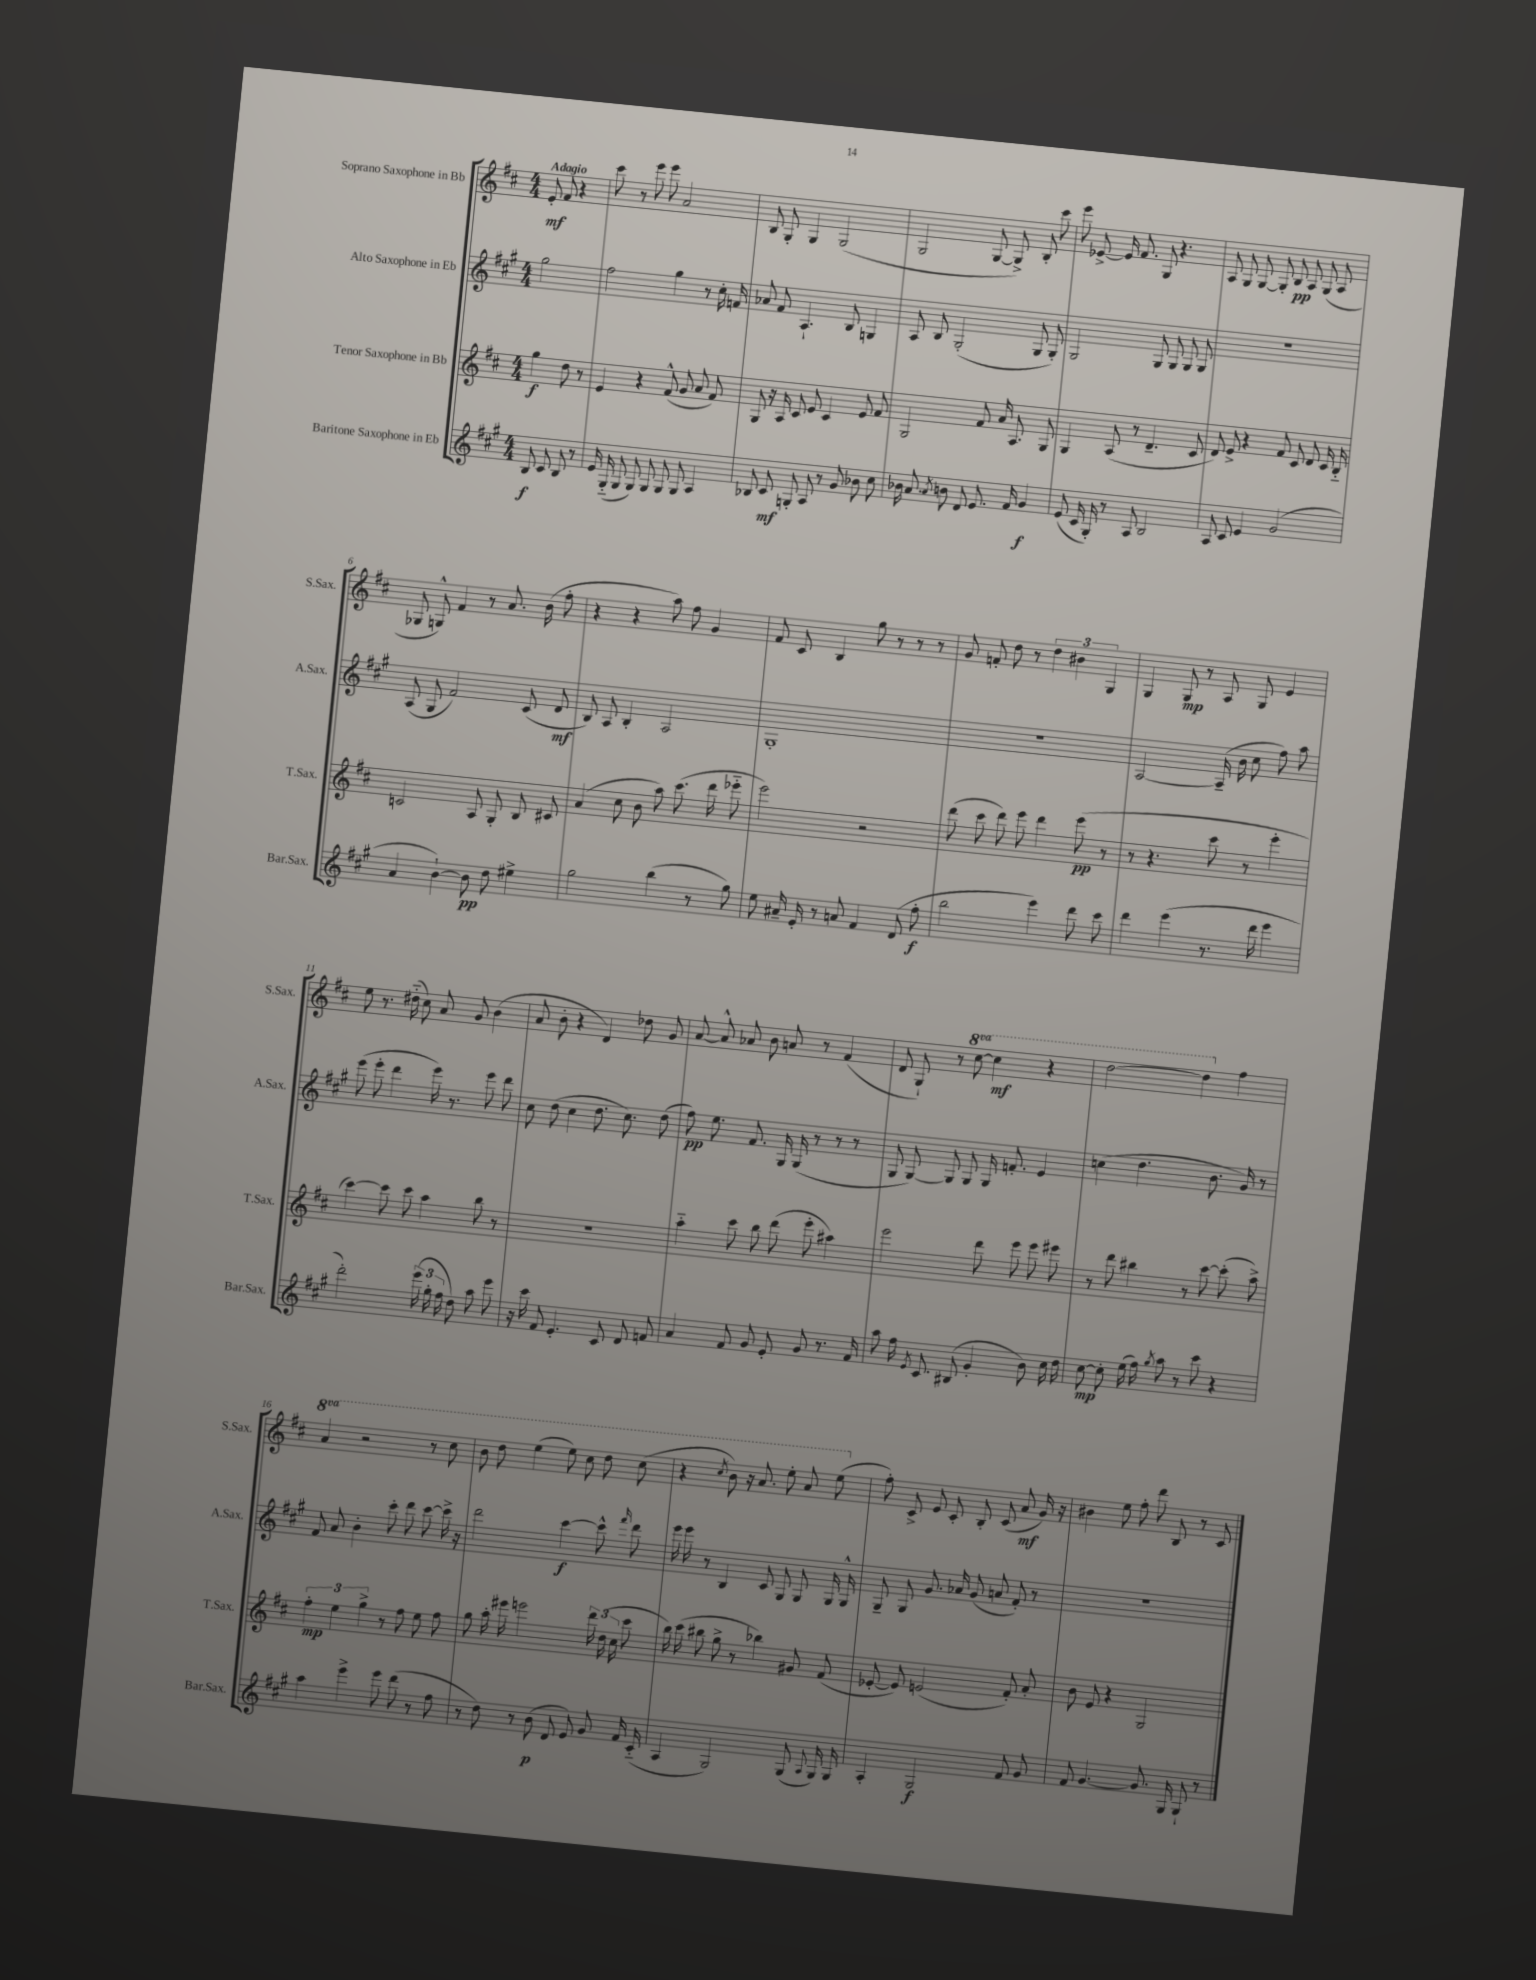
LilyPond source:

<<
\new StaffGroup <<
\new Staff = "s0" \with { instrumentName = "Soprano Saxophone in Bb" shortInstrumentName = "S.Sax." } {
    \clef treble \key d \major \numericTimeSignature \time 4/4 \set Staff.ottavationMarkups = #ottavation-simple-ordinals \partial 2 \tempo "Adagio"
    \autoBeamOff e'8-.\mf fis'8 r4 |
    cis'''8 r8 e'''8 e'''8 a'2 |
    b8 g8-. g4 g2( |
    g2 g8~ g8->) b8-. cis'''8 |
    e'''8 ees'8~-> ees'16 fis'8. g8 r4. |
    a8 g8 g8~ g8-. b8\pp a8 g8( a8 |
    ges8 g8-^) fis'4 r8 a'8. b'16( fis''8-. |
    r4 r4 a''8) fis''8 g'4 |
    fis'8 cis'8 b4 g''8 r8 r8 r8 |
    g'8 f'8-. d''8 r8 \tuplet 3/2 { d''4 bis'4 g4 } |
    g4 g8\mp r8 a8 g8 e'4 |
    e''8 r8. dis''16-_( cis''8) a'8 g'8 b'4( |
    a'8 b'8-. r4 d'4) des''8 g'8 |
    a'8~ a'8-^ aes'8 b'8 a'8 r8 fis'4( |
    d'8 g8-!) r8 \ottava #1 cis'''8~ cis'''4\mf r4 |
    d'''2~ d'''4 \ottava #0 fis''4 |
    \ottava #1 a''4 r2 r8 cis'''8 |
    b''8 d'''8 e'''4( e'''8) cis'''8 d'''8 cis'''8( |
    r4 \acciaccatura { cis'''8 } b''8) r16 a''8. e'''8-. a''8 e'''8( \ottava #0 |
    fis''8-.) cis'8-> e'8 cis'8-. b8-. cis'8( a'8\mf g'16) r16 |
    bis'4 e''8 fis''8-. d'''8 b8 r8 cis'8 \bar "|." |
}
\new Staff = "s1" \with { instrumentName = "Alto Saxophone in Eb" shortInstrumentName = "A.Sax." } {
    \clef treble \key a \major \numericTimeSignature \time 4/4 \partial 2
    \autoBeamOff gis''2 |
    fis''2 gis''4 r8 cis''16-. f'16 |
    aes'8 fis'8 a4.-! b8 g4 |
    a8 b8 gis2-.( gis8 gis8-.) |
    gis2 gis8 gis8 gis8 gis8 |
    R1 |
    a8( gis8 fis'2) cis'8( d'8\mf |
    b8) a8 b4-. a2 |
    gis1-. |
    r1 |
    a2~ a16--( b'16 cis''8 fis''8) a''8 |
    e'''8( e'''8-. d'''4 e'''16) r8. e'''8 d'''8 |
    cis''8 d''8( cis''4 d''8. cis''8.) d''8( |
    fis''8\pp) e''8. fis'8. gis16 gis16( r8 r8 r8 |
    gis8 gis8~) gis8 gis8 gis16 f'8.-. e'4 |
    c''4( d''4. b'8. gis'16) r8 |
    fis'8 a'8 b'4-. cis'''8-. d'''8 cis'''8~ cis'''16-> r16 |
    d'''2 cis'''4~\f cis'''8-^ \grace { fis'''16 } d'''8 |
    e'''16 e'''16 r8 b4 cis'8 gis8 gis8 gis16 gis16-^ |
    gis8-- gis8 gis'8. aes'16 gis'8( a'8 fis'8-.) r8 |
    R1 \bar "|." |
}
\new Staff = "s2" \with { instrumentName = "Tenor Saxophone in Bb" shortInstrumentName = "T.Sax." } {
    \clef treble \key d \major \numericTimeSignature \time 4/4 \partial 2
    \autoBeamOff g''4\f d''8 r8 |
    e'4 r4 fis'8-^( g'8 a'8 fis'8) |
    g8 r16 a16 cis'8 e'8 cis'4 e'8 fis'8 |
    g2 fis'8 a'16 a8. g8 |
    g4 a8( r8 d'4.-- cis'8 |
    d'8) e'8-> r4 fis'8 cis'8 d'8 cis'16 b16-_ |
    c'2 a8 g8-. b8 cis'8 |
    a'4( cis''8 b'8 a''8) cis'''8.( d'''16 ees'''8-_ |
    e'''2) r2 |
    d'''8( cis'''8 d'''8) e'''8 d'''4 e'''8\pp( r8 |
    r8 r4. cis'''8 r8 e'''4-. |
    cis'''4~) cis'''8 cis'''8 a''4 b''8 r8 |
    R1 |
    a''4-_ cis'''8 b''8 d'''8( e'''8-. ais''4) |
    e'''2 d'''8 e'''8 e'''8 eis'''8 |
    r8 d'''8 bis''4 r8 cis'''8~ cis'''8-.( a''8->) |
    \tuplet 3/2 { fis''4-.\mp e''4 g''4-> } r8 fis''8 e''8 fis''8 |
    g''8 a''16-. eis'''16 e'''2 \tuplet 3/2 { d'''16 d''16( cis''16 } cis'''8 |
    b''16) cis'''16( bis''8 g''8-> r8 bes''4) gis'8 fis'8( |
    ees'8~-. ees'8) e'2( fis'8-.) a'8-. |
    b'8 e'8 r4 g2 \bar "|." |
}
\new Staff = "s3" \with { instrumentName = "Baritone Saxophone in Eb" shortInstrumentName = "Bar.Sax." } {
    \clef treble \key a \major \numericTimeSignature \time 4/4 \partial 2
    \autoBeamOff b8\f cis'8 b8 r8 |
    e'16 gis16-_( gis8 gis8) gis8 gis8 gis8 a4 |
    bes8 cis'8\mf g8-. a8 r8 gis'8 bes'8 cis''8 |
    bes'16 a'8. \acciaccatura { a'8 } b'8 d'8 e'8. fis'16 gis'4\f |
    e'8( cis'16 gis16-.) r8 a8 b2 |
    a8 cis'8 e'4 gis'2( |
    a'4 b'4~-!) b'8\pp d''8 eis''4-> |
    gis''2 b''4( r8 gis''8) |
    e''8 ais'16-- e'16-. r8 a'8 fis'4 d'8( fis''8-.\f |
    b''2 e'''4) d'''8 cis'''8 |
    d'''4 e'''4( r8. d'''16 e'''4 |
    d'''2-.) \tuplet 3/2 { e'''16( gis''16-. fis''16 } d''8) a''8 e'''8 |
    r16 cis'''16 fis'8 e'4.-. cis'8 d'8 f'8 |
    a'4 fis'8 gis'8 e'8-. gis'8 r8. fis'16 |
    a''8 fis''16 \acciaccatura { e'8 } cis'8. bis8( gis'4-. b'8) cis''16 d''16 |
    cis''8~\mp cis''8-. e''16( fis''16) \acciaccatura { gis''8 } a''8 r8 cis'''8 r4 |
    a''4 e'''4-> e'''8 d'''8( r8 fis''8 |
    r8 d''8) r8 b'8\p( d'8 e'8) gis'8 fis'16 cis'16-_( |
    a4 gis2) gis8( \appoggiatura { a8 } gis16) gis16 |
    a4-. gis2\f fis'8 gis'8 |
    fis'8 gis'4.~ gis'8. gis16 gis8-! r8 \bar "|." |
}
>>
>>
